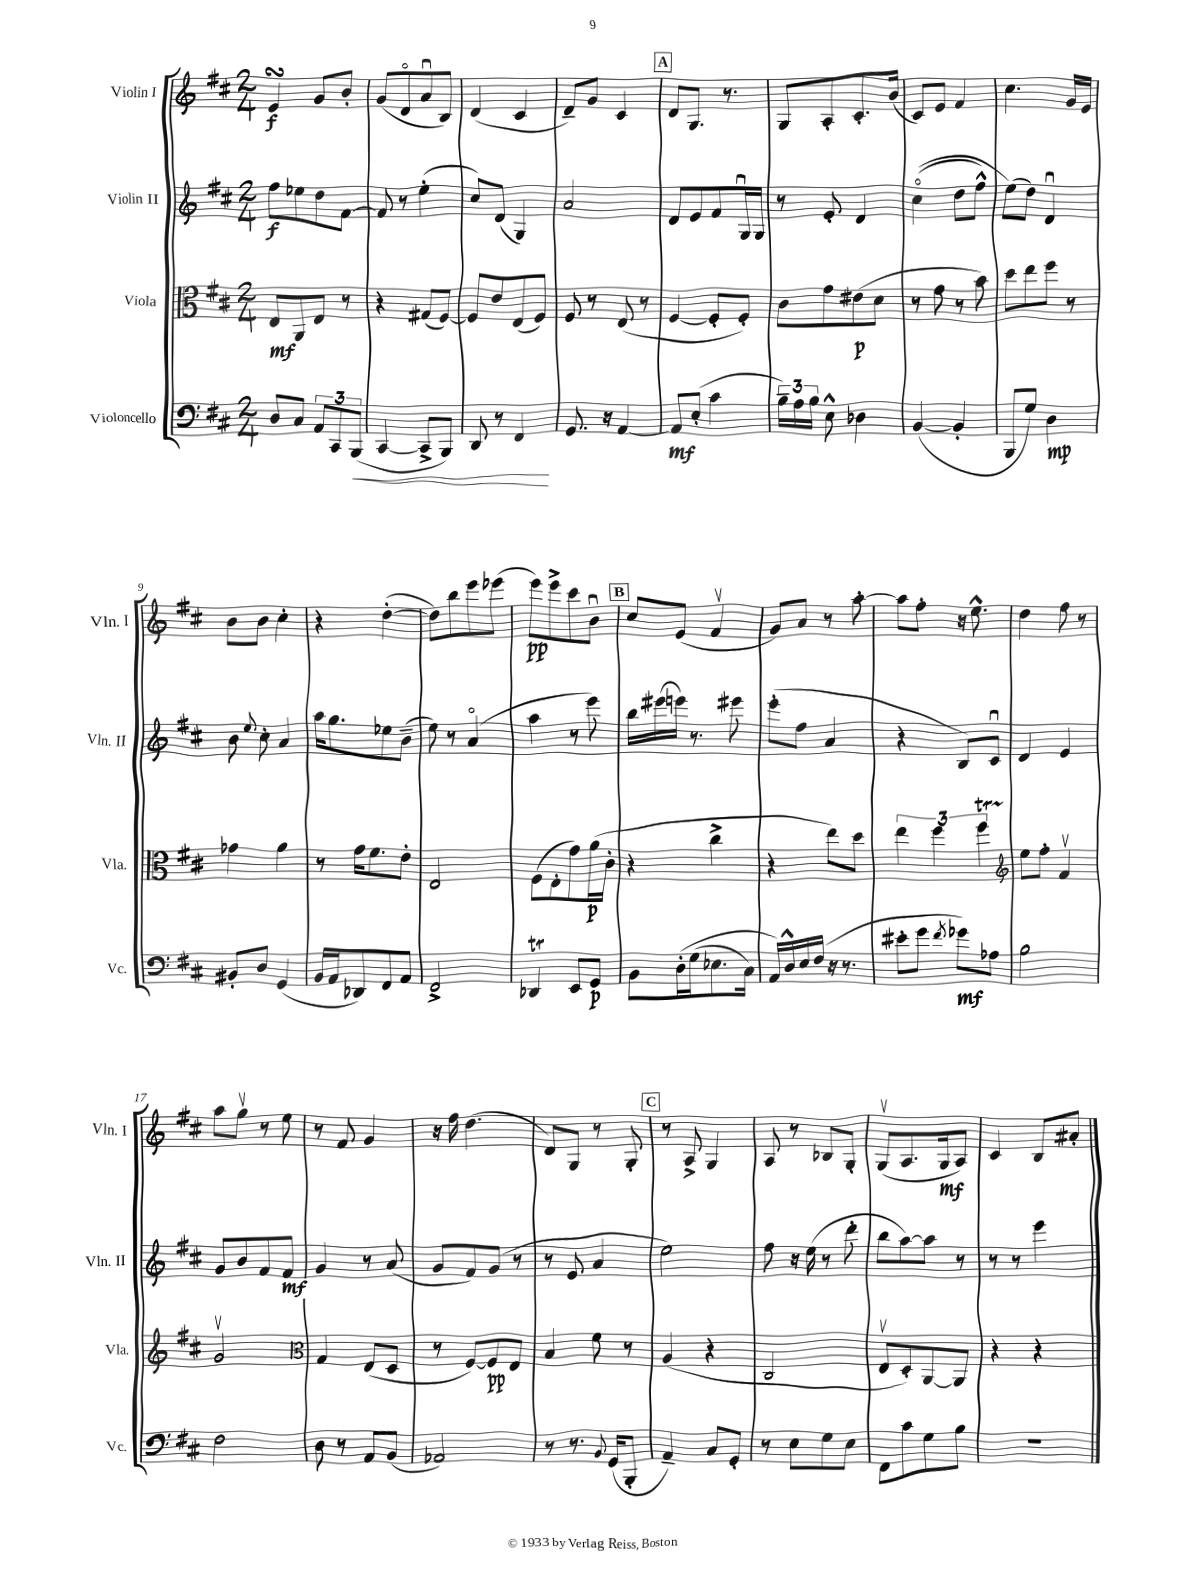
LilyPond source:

<<
\new StaffGroup <<
\new Staff = "s0" \with { instrumentName = "Violin I" shortInstrumentName = "Vln. I" } {
    \clef treble \key d \major \numericTimeSignature \time 2/4
    \autoBeamOff e'4\turn\f g'8[ b'8]-. |
    g'8[( d'8\flageolet a'8\downbow b8]) |
    d'4( cis'4 |
    d'8[--) g'8] cis'4 |
    \mark \markup { \box "A" } d'8[ g8.] r8. |
    g8[ a8-. cis'8.-. b'16]( |
    cis'8[) e'8] fis'4 |
    cis''4. g'16[ e'16] |
    b'8[ b'8] cis''4-. |
    r4 d''4~-.( |
    d''8[) b''8 e'''8 ees'''8]( |
    e'''8[\pp) e'''8-> cis'''8 b'8]\downbow |
    \mark \markup { \box "B" } cis''8[ e'8]( fis'4\upbow |
    g'8[) a'8] r8 a''8~-. |
    a''8[ fis''8]-. r16 e''8.-^ |
    d''4 fis''8 r8 |
    a''8[ g''8]\upbow r8 e''8 |
    r8 fis'8 g'4 |
    r16 fis''16 d''4.( |
    d'8[) g8] r8 g8-. |
    \mark \markup { \box "C" } r8 a8-> g4 |
    a8 r8 bes8[ g8]-. |
    g8[\upbow( a8. g16\mf a8]) |
    cis'4 b8[ ais'8]-. \bar "|." |
}
\new Staff = "s1" \with { instrumentName = "Violin II" shortInstrumentName = "Vln. II" } {
    \clef treble \key d \major \numericTimeSignature \time 2/4
    \autoBeamOff fis''8[\f ees''8 d''8 fis'8]~ |
    fis'8 r8 e''4-.( |
    cis''8[) d'8]( g4) |
    a'2 |
    \mark \markup { \box "A" } d'8[ e'8 fis'8 g16\downbow g16] |
    r8 e'8-. d'4 |
    cis''4\flageolet(\( d''8[ fis''8]-^) |
    e''8[(\) d''8]) d'4\downbow |
    b'8 \appoggiatura { e''8 } cis''8-. a'4 |
    a''16[ g''8. ees''8 b'8]--( |
    e''8) r8 a'4\flageolet( |
    a''4 r8 e'''8) |
    \mark \markup { \box "B" } b''16[ eis'''16( e'''16]) r8. eis'''8 |
    e'''8[-.( fis''8] a'4 |
    r4 b8[) cis'8]\downbow |
    d'4 e'4 |
    g'8[ b'8 fis'8 fis'8]\mf |
    g'4 r8 a'8( |
    g'8[ fis'8) g'8]( r8 |
    r8 e'8 a'4 |
    \mark \markup { \box "C" } e''2) |
    fis''8 r16 e''16( r8 d'''8-. |
    b''8[ a''8~) a''8] r8 |
    r8 r8 e'''4 \bar "|." |
}
\new Staff = "s2" \with { instrumentName = "Viola" shortInstrumentName = "Vla." } {
    \clef alto \key d \major \numericTimeSignature \time 2/4
    \autoBeamOff e8[\mf a,8 e8] r8 |
    r4 gis8[( fis8]~) |
    fis8[ e'8 e8( fis8]) |
    fis8 r8 e8( r8 |
    \mark \markup { \box "A" } fis4~ fis8[-. fis8]-.) |
    cis'8[ g'8 eis'8\p( d'8] |
    r8 g'8 r8 b'8) |
    d''8[ e''8 fis''8] r8 |
    ges'4 a'4 |
    r8 g'16[ fis'8. e'8]-. |
    e2 |
    fis8[( e8-. g'8) a'16\p( cis'16]-. |
    \mark \markup { \box "B" } r4 cis''4-> |
    r4 e''8[) d''8] |
    \tuplet 3/2 { e''4 fis''4 fis''4\startTrillSpan } |
    \clef treble e''8[\stopTrillSpan fis''8]-. fis'4\upbow |
    g'2\upbow |
    \clef alto g4 e8[( d8] |
    r8 fis8[~) fis8\pp e8] |
    b4 fis'8 r8 |
    \mark \markup { \box "C" } a4( r4 |
    cis2 |
    e8[\upbow d8-.) a,8~ a,8] |
    r4 r4 \bar "|." |
}
\new Staff = "s3" \with { instrumentName = "Violoncello" shortInstrumentName = "Vc." } {
    \clef bass \key d \major \numericTimeSignature \time 2/4
    \autoBeamOff d8[ cis8] \tuplet 3/2 { a,8[ cis,8 b,,8]\<( } |
    cis,4~ cis,8[-> b,,8]) |
    d,8 r8 fis,4\! |
    g,8. r16 a,4~ |
    \mark \markup { \box "A" } a,8[\mf e8]-.( cis'4 |
    \tuplet 3/2 { b16[--) a16 b16] } e8-^ des4 |
    b,4~( b,4-. |
    b,,8[ g8]) d4\mp |
    bis,8[-. d8] g,4( |
    b,16[ a,16 des,8) fis,8 a,8] |
    fis,2-> |
    des,4\trill e,8[ g,8]\p |
    \mark \markup { \box "B" } b,8[ d16-.\( g16( ees8. cis16]) |
    a,16[\) d16-^ e16 fis16]( r16 r8. |
    eis'8[-. g'8] \acciaccatura { fis'8 } ges'8[\mf) aes8] |
    b2 |
    fis2 |
    d8 r8 a,8[ b,8]( |
    aes,2) |
    r8 r8. \appoggiatura { b,8 } g,16[( b,,8]-. |
    \mark \markup { \box "C" } a,4--) cis8[ g,8]-. |
    r8 e8[ g8 e8] |
    fis,8[ cis'8 g8 b8] |
    r2 \bar "|." |
}
>>
>>
